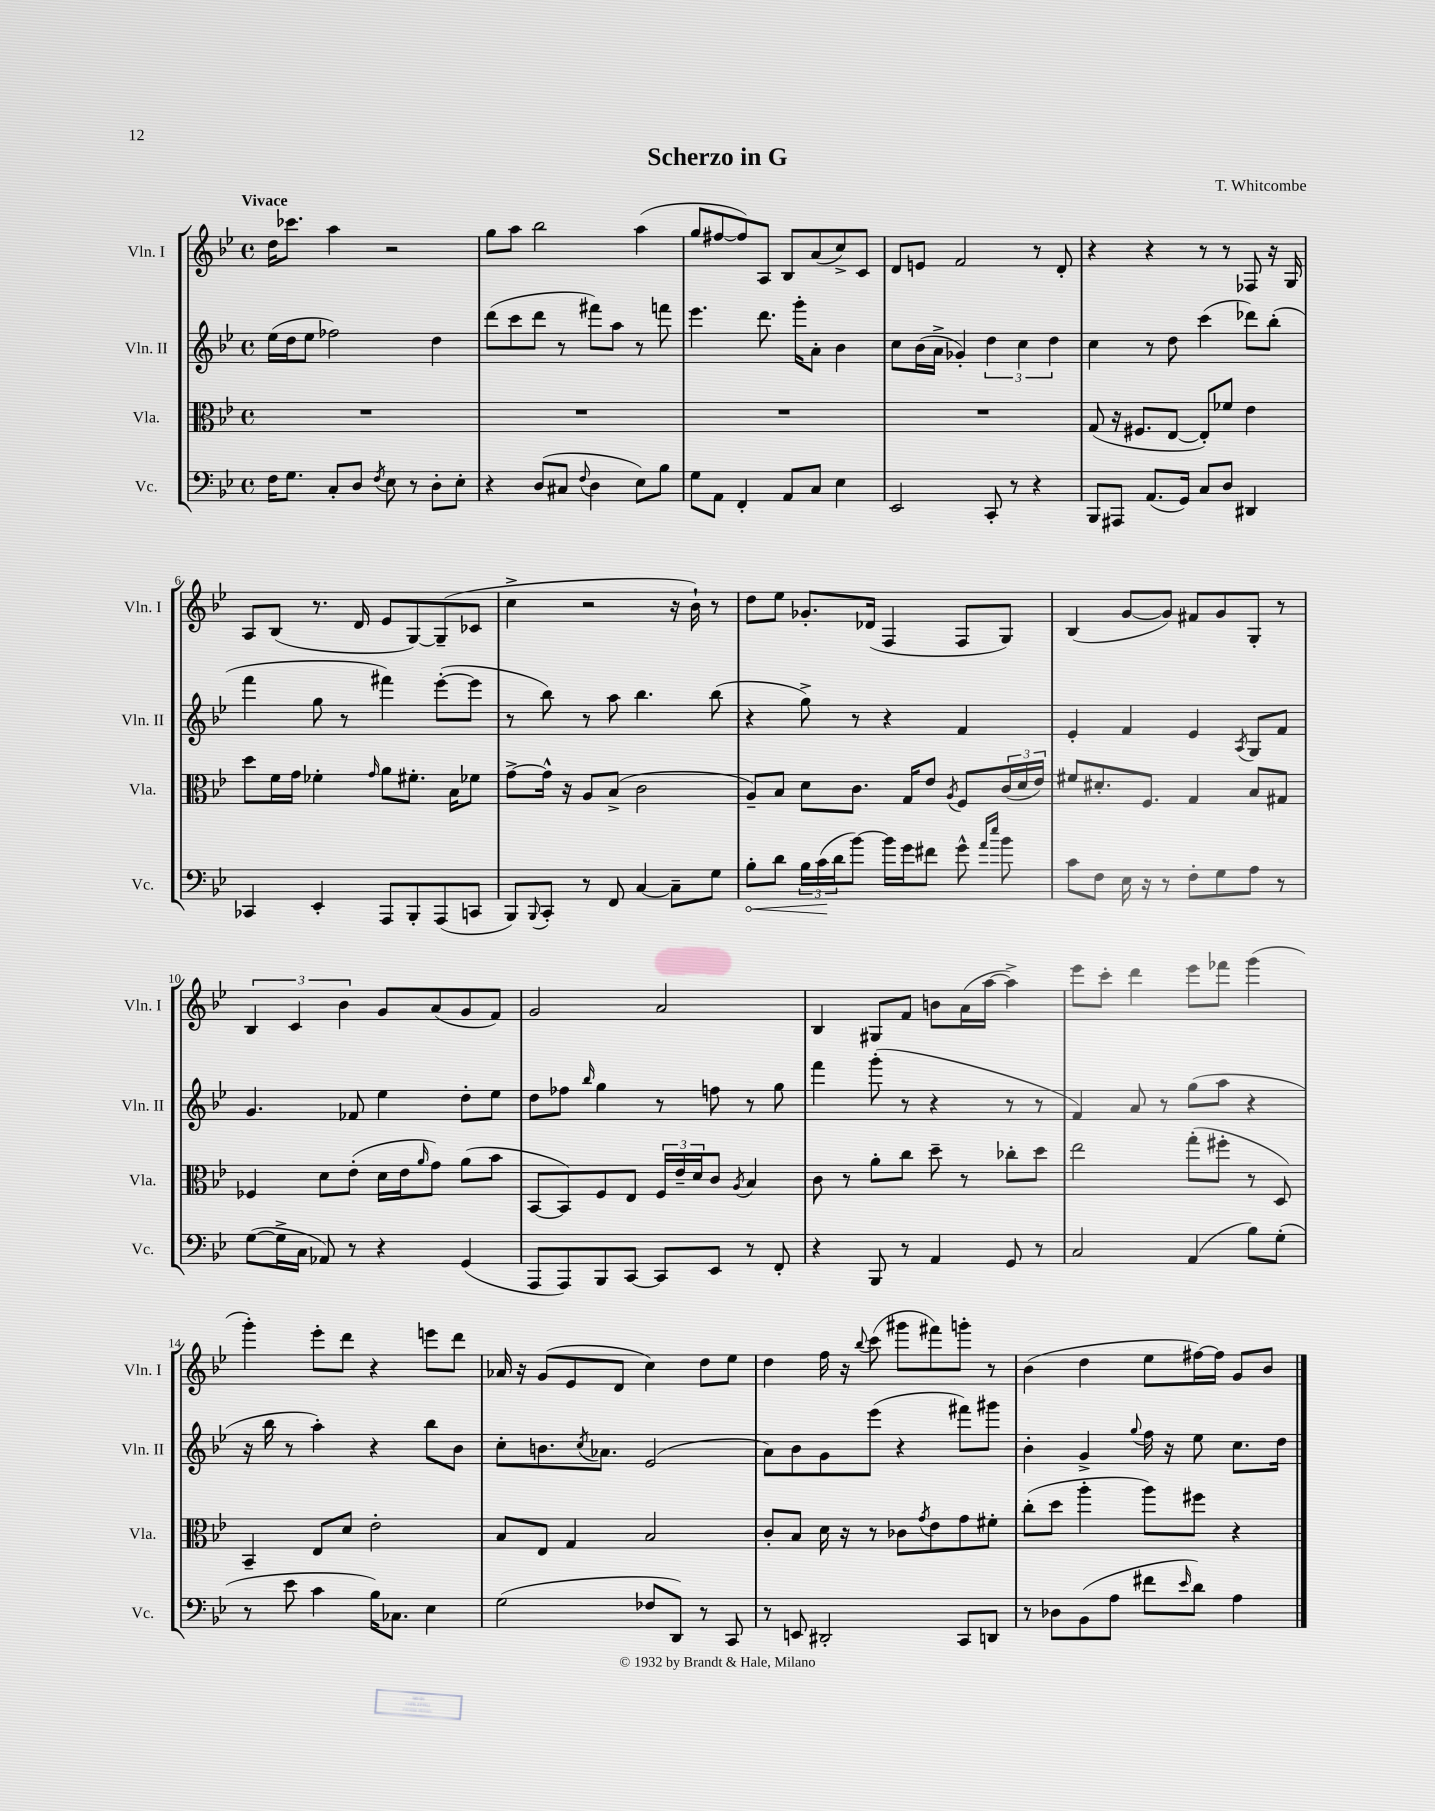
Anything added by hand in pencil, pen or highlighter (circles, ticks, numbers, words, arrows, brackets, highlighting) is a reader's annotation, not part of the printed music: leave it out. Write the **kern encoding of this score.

**kern	**kern	**kern	**kern
*staff4	*staff3	*staff2	*staff1
*clefF4	*clefC3	*clefG2	*clefG2
*k[b-e-]	*k[b-e-]	*k[b-e-]	*k[b-e-]
*M4/4	*M4/4	*M4/4	*M4/4
*met(c)	*met(c)	*met(c)	*met(c)
16F\LK	1r	(16ee-\LL	16dd\LK
8.G\J	.	16dd\J	8.ccc-\J
.	.	8ee-\J	.
8C'/L	.	2ff-\)	4aa\
8D/J	.	.	.
8qF/	.	.	.
8E-\	.	.	2r
8r	.	.	.
8D'\L	.	4dd\	.
8E-'\J	.	.	.
=	=	=	=
4r	1r	(8ddd\L	8gg\L
.	.	8ccc\	8aa\J
(8D/L	.	8ddd\J	2bb-\
8C#/J	.	8r	.
8qqF/	.	.	.
4D\	.	8fff#\L)	.
.	.	8aa\J	.
8E-\L)	.	8r	(4aa\
8B-\J	.	8fff\	.
=	=	=	=
8G\L	1r	4.eee-\	8gg/L
8AA\J	.	.	[8ff#/
4FF'/	.	.	8ff#/])
.	.	8.ddd\	8A/J
8AA/L	.	.	8B-/L
.	.	16ggg'\LK	.
8C/J	.	8a'\J	(8a/
4E-\	.	4b-\	8cc^/)
.	.	.	8c/J
=	=	=	=
2EE-/	1r	8cc\L	8d/L
.	.	(16b-\L	8e/J
.	.	16a^\JJ	.
.	.	4g-'/)	2f/
8CC'/	.	6dd\	.
8r	.	.	.
.	.	6cc\	.
4r	.	.	8r
.	.	6dd\	.
.	.	.	8d'/
=	=	=	=
8BBB-/L	(8G/	4cc\	4r
8AAA#/J	16r	.	.
.	8.F#/L	.	.
(8.AA/L	.	8r	4r
.	[8E-/J	8dd\	.
16GG/Jk)	.	.	.
8C/L	8E-'/]L)	(4ccc\	8r
8D/J	8f-/J	.	8r
4DD#/	4e-\	8ddd-\L)	8F-/
.	.	(8bb-'\J	16r
.	.	.	16G/
=	=	=	=
4CC-/	8dd\L	4fff\	8A/L
.	16f\L	.	(8B-/J
.	16g\JJ	.	.
4EE-'/	4f-'\	8gg\	8.r
.	.	8r	.
.	.	.	16d/
.	16qqg/	.	.
8AAA/L	8a\L	4fff#\)	8e-/L
8BBB-'/	8.f#'\J	.	[8G/)
(8AAA/	.	([8eee-'\L	(8G~/]
.	16B-\LK	.	.
8CC/J	8f-\J	8eee-\]J	8c-/J
=	=	=	=
8BBB-/L)	[8g^\L	8r	4cc^\
8qqBBB-/	.	.	.
8CC'/J	16g^^\]Jk	8bb-\)	.
.	16r	.	.
8r	8A/L	8r	2r
8FF/	(8B-^/J	8aa\	.
[4C/	2c\	4.bb-\	.
8C~\]L	.	.	16r
.	.	.	16b-`\)
8G\J	.	(8bb-\	8r
=	=	=	=
8B-'\L	8A~/L)	4r	8dd\L
8d\J	8B-/J	.	8ee-\J
24B-\LL	8d\L	8gg^\)	8.g-'/L
(24c\	.	.	.
24d\J	.	.	.
[8b-\J)	8.c\J	8r	.
.	.	.	(16d-/Jk
16b-\]LL	.	4r	4F/
16g\J	16G/LK	.	.
8f#\J	8e-/J	.	.
.	8qA/	.	.
8g^^\	8F/L	4f/	8F/L
16qqa/LL	.	.	.
16qqee-/JJ	.	.	.
8b-\	(24c/L	.	8G/J)
.	24d/	.	.
.	24e-/JJ)	.	.
=	=	=	=
8c\L	8f#/L	4e-'/	(4B-/
8F\J	8.d#'/	.	.
16E-\	.	4f/	[8g/L
16r	8.F/J	.	.
8r	.	.	8g/]J)
8F'\L	4G/	4e-/	8f#/L
8G\	.	.	8g/
.	.	8qA/	.
8A\J	8B-/L	8G/L	8G'/J
8r	8G#/J	8f/J	8r
=	=	=	=
([8G\L	4F-/	4.g/	6B-/
16G^\]L	.	.	.
.	.	.	6c/
16C\JJ	.	.	.
8AA-/)	8d\L	.	.
.	.	.	6b-\
8r	(8e-'\J	8f-/	.
4r	16d\LL	4ee-\	8g/L
.	16e-\J	.	.
.	16qqa/	.	.
.	8g\J)	.	(8a/
(4GG/	(8a\L	8dd'\L	8g/
.	8b-\J	8ee-\J	8f/J)
=	=	=	=
8AAA/L	[8BB-/L	8dd\L	2g/
8AAA/)	8BB-/])	8ff-\J	.
.	.	16qqbb-/	.
8BBB-/	8F/	4gg\	.
[8CC/J	8E-/J	.	.
8CC/]L	24F/LL	8r	2a/
.	24e-~/	.	.
.	24d/J	.	.
8EE-/J	8c/J	8ff\	.
.	8qA/	.	.
8r	4B-/	8r	.
8FF'/	.	8gg\	.
=	=	=	=
4r	8c\	4fff\	4B-/
.	8r	.	.
8BBB-/	8a'\L	(8ggg'\	8G#/L
8r	8cc\J	8r	8f/J
4AA/	8dd~\	4r	8b\L
.	8r	.	(16a\L
.	.	.	[16aa\JJ
8GG/	8cc-'\L	8r	4aa^\])
8r	8dd\J	8r	.
=	=	=	=
2C/	2ee-\	4f/)	8eee-\L
.	.	.	8ccc'\J
.	.	8a/	4ddd\
.	.	8r	.
(4AA/	(8gg'\L	(8gg\L	8eee-\L
.	8ff#'\J	8aa\J	8fff-\J
8B-\L)	8r	4r	(4ggg\
(8G'\J	8D/)	.	.
=	=	=	=
8r	4BB-~/	16r	4ggg'\)
.	.	16bb-\	.
8e-\	.	8r	.
4c\	8E-/L	4aa'\)	8eee-'\L
.	8d/J	.	8ddd\J
16B-\LK)	2e-'\	4r	4r
8.C-\J	.	.	.
4E-\	.	8bb-\L	8eee\L
.	.	8b-\J	8ddd\J
=	=	=	=
(2G\	8B-/L	8cc'\L	16a-/
.	.	.	16r
.	8E-/J	8.b\	(8g/L
.	4G/	.	8e-/
.	.	8qcc/	.
.	.	8.a-\J	.
.	.	.	8d/J
8F-/L	2B-/	(2e-/	4cc\)
8DD/J)	.	.	.
8r	.	.	8dd\L
8CC/	.	.	8ee-\J
=	=	=	=
8r	8c'/L	8a\L)	4dd\
8EE/	8B-/J	8b-\	.
2DD#'/	16d\	8g\	16ff\
.	16r	.	16r
.	.	.	8qqbb-/
.	8r	(8eee-\J	(8ccc\
.	8c-\L	4r	8ggg#\L
.	8qg/	.	.
.	8e-\	.	8fff#\)
8CC/L	8g\	8fff#\L)	8ggg'\J
8DD/J	8f#'\J	8ggg#\J	8r
=	=	=	=
8r	(8cc'\L	4b-'\	(4b-\
8D-\L	8dd\J	.	.
(8BB-\	4aa'\	4g^/	4dd\
8A\J	.	.	.
.	.	8qqgg/	.
8f#\L	8aa\L)	16ff\	8ee-\L
.	.	16r	.
16qqe-/	.	.	.
8d\J)	8ff#\J	8ee-\	[16ff#\L)
.	.	.	16ff#\]JJ
4A\	4r	8.cc\L	8g/L
.	.	.	8b-/J
.	.	16dd\Jk	.
==	==	==	==
*-	*-	*-	*-
